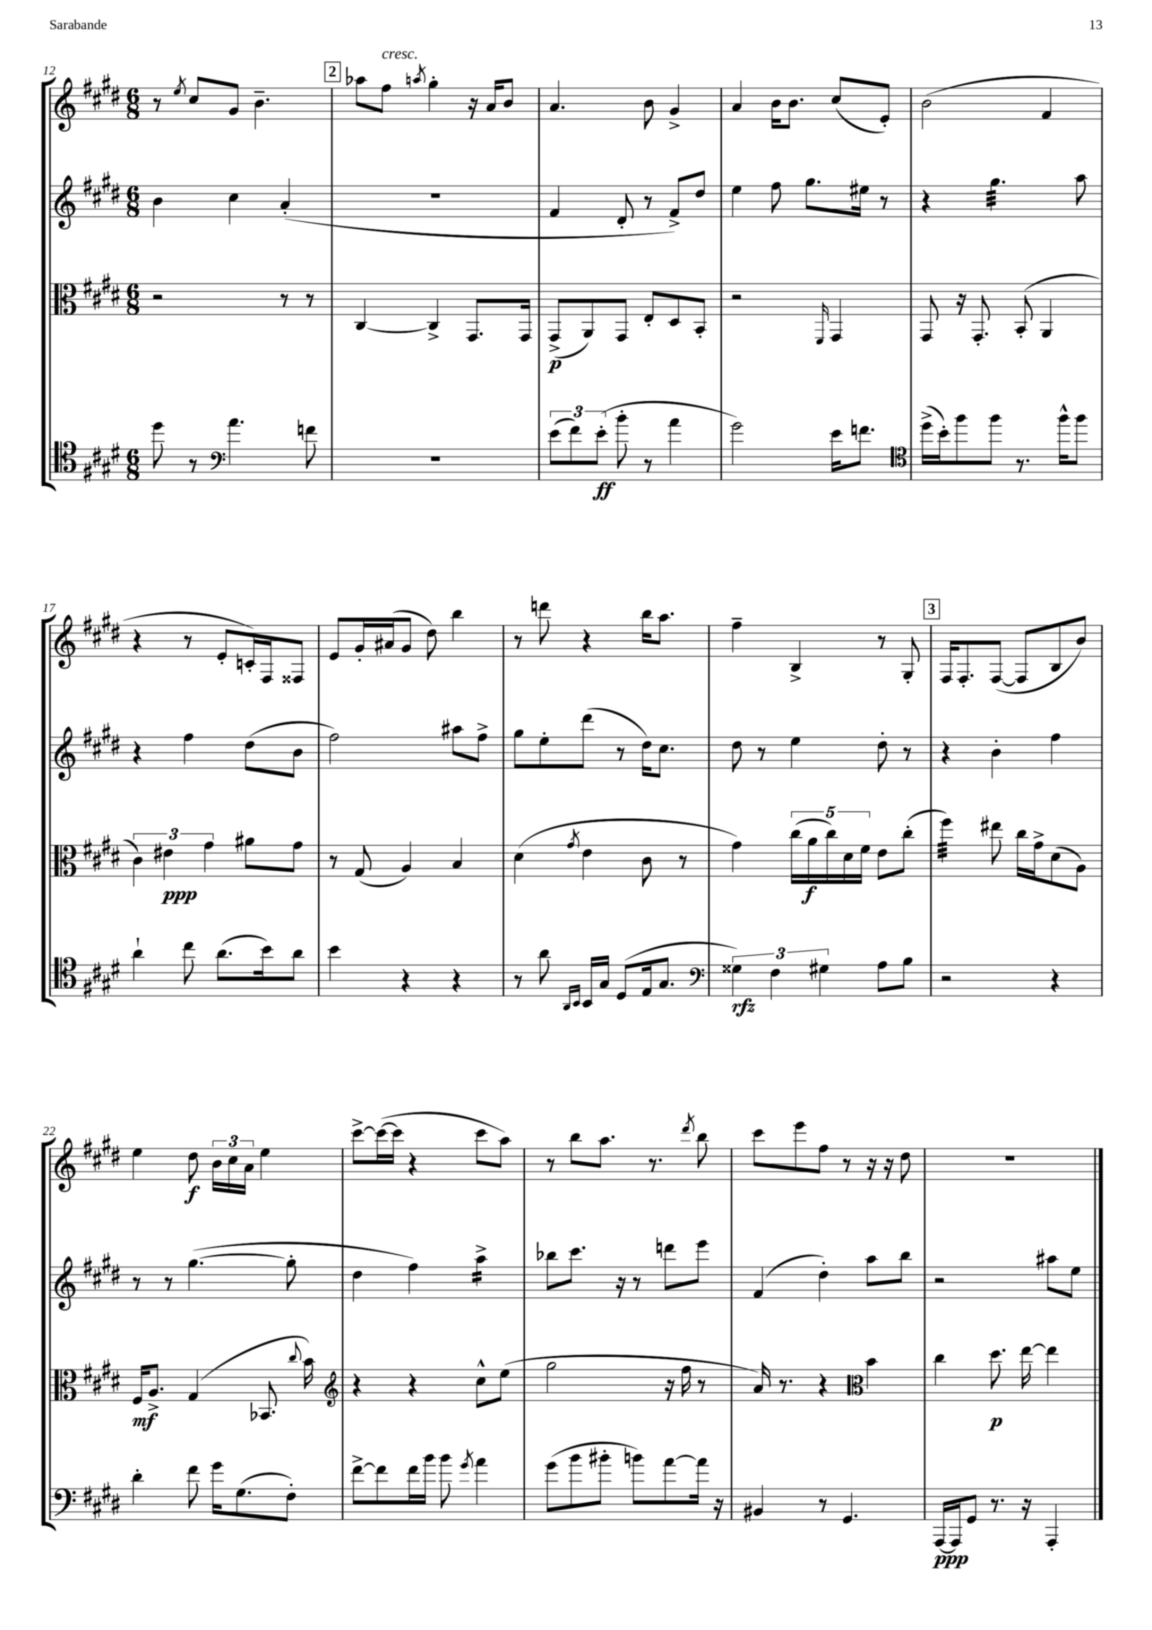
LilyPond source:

<<
\new StaffGroup <<
\new Staff = "s0" {
    \clef treble \key e \major \numericTimeSignature \time 6/8
    \autoBeamOff r8 \acciaccatura { e''8 } cis''8[ gis'8] b'4.-- |
    \mark \markup { \box "2" } aes''8[ fis''8]^\markup { \italic "cresc." } \acciaccatura { a''8 } gis''4-. r16 a'16[ b'8] |
    a'4. b'8 gis'4-> |
    a'4 b'16[ b'8.] cis''8[( e'8]-.) |
    b'2( fis'4 |
    r4 r8 e'8[-. c'16-.) fis16 fisis8] |
    e'8[ gis'16-. ais'16( gis'8] dis''8) b''4 |
    r8 d'''8 r4 b''16[ a''8.] |
    fis''4-- b4-> r8 gis8-. |
    \mark \markup { \box "3" } fis16[ fis8.-. fis8]~( fis8[ b8 b'8]) |
    e''4 dis''8\f \tuplet 3/2 { b'16[ cis''16 a'16] } e''4 |
    cis'''8[~-> cis'''16~( cis'''16] r4 cis'''8[ a''8]) |
    r8 b''8[ a''8.] r8. \acciaccatura { dis'''8 } b''8 |
    cis'''8[ e'''8 fis''8] r8 r16 r16 dis''8 |
    R2. \bar "|." |
}
\new Staff = "s1" {
    \clef treble \key e \major \numericTimeSignature \time 6/8
    \autoBeamOff b'4 cis''4 a'4-.( |
    \mark \markup { \box "2" } R2. |
    fis'4 dis'8-. r8 fis'8[->) dis''8] |
    e''4 fis''8 gis''8.[ eis''16] r8 |
    r4 gis''4.:32 a''8 |
    r4 fis''4 dis''8[( b'8] |
    fis''2) ais''8[ fis''8]-> |
    gis''8[ e''8-. dis'''8]( r8 dis''16[) cis''8.] |
    dis''8 r8 e''4 dis''8-. r8 |
    \mark \markup { \box "3" } r4 b'4-. fis''4 |
    r8 r8 gis''4.~( gis''8-. |
    dis''4 fis''4) a''4:16-> |
    bes''8[ cis'''8.] r16 r8 d'''8[ e'''8] |
    fis'4( dis''4-.) a''8[ b''8] |
    r2 ais''8[ e''8] \bar "|." |
}
\new Staff = "s2" {
    \clef alto \key e \major \numericTimeSignature \time 6/8
    \autoBeamOff r2 r8 r8 |
    \mark \markup { \box "2" } cis4~ cis4-> gis,8.[ gis,16] |
    gis,8[->\p( a,8) gis,8] e8[-. dis8 b,8]-. |
    r2 \grace { fis,16 } gis,4 |
    gis,8 r16 gis,8.-. b,8-.( a,4 |
    \tuplet 3/2 { cis'4) eis'4\ppp gis'4 } ais'8[ gis'8] |
    r8 gis8( a4) b4 |
    dis'4( \acciaccatura { gis'8 } e'4 cis'8 r8 |
    gis'4) \tuplet 5/4 { cis''16[( a'16\f cis''16) dis'16 fis'16] } e'8[ cis''8]-.( |
    \mark \markup { \box "3" } fis''4:32) eis''8 cis''16[ gis'16-> dis'8( a8]) |
    fis16[\mf a8.]-> gis4( bes,8. \appoggiatura { cis''8 } b'16) |
    \clef treble r4 r4 cis''8[-^ e''8]( |
    gis''2 r16 fis''16 r8 |
    a'16) r8. r4 \clef alto b'4 |
    cis''4 dis''8.\p e''16~ e''4 \bar "|." |
}
\new Staff = "s3" {
    \clef tenor \key e \major \numericTimeSignature \time 6/8
    \autoBeamOff dis''8 r8 \clef bass a'4. f'8 |
    \mark \markup { \box "2" } R2. |
    \tuplet 3/2 { e'8[( fis'8) e'8]-.\ff( } b'8-. r8 a'4 |
    gis'2) e'16[ f'8.] |
    \clef tenor dis''16[->( b'16-.) fis''8 fis''8] r8. fis''16[-^ fis''8] |
    a'4-! cis''8 a'8.[( b'16) a'8] |
    b'4 r4 r4 |
    r8 a'8 \grace { a,16[ b,16] } b,16[ gis16] dis8[( e16 gis8.] |
    \clef bass \tuplet 3/2 { gisis4\rfz) fis4 gis4 } a8[ b8] |
    \mark \markup { \box "3" } r2 r4 |
    dis'4-. fis'8 gis'16[ gis8.( fis8]-.) |
    fis'8[~-> fis'8 fis'16 b'16] b'8 \acciaccatura { gis'8 } a'4 |
    gis'8[( b'8 bis'8]-. b'8[) a'8~ a'16] r16 |
    bis,4 r8 gis,4. |
    a,,16[~\ppp a,,16 gis,8] r8. r16 a,,4-. \bar "|." |
}
>>
>>
\layout { \context { \Score currentBarNumber = #12 } }
